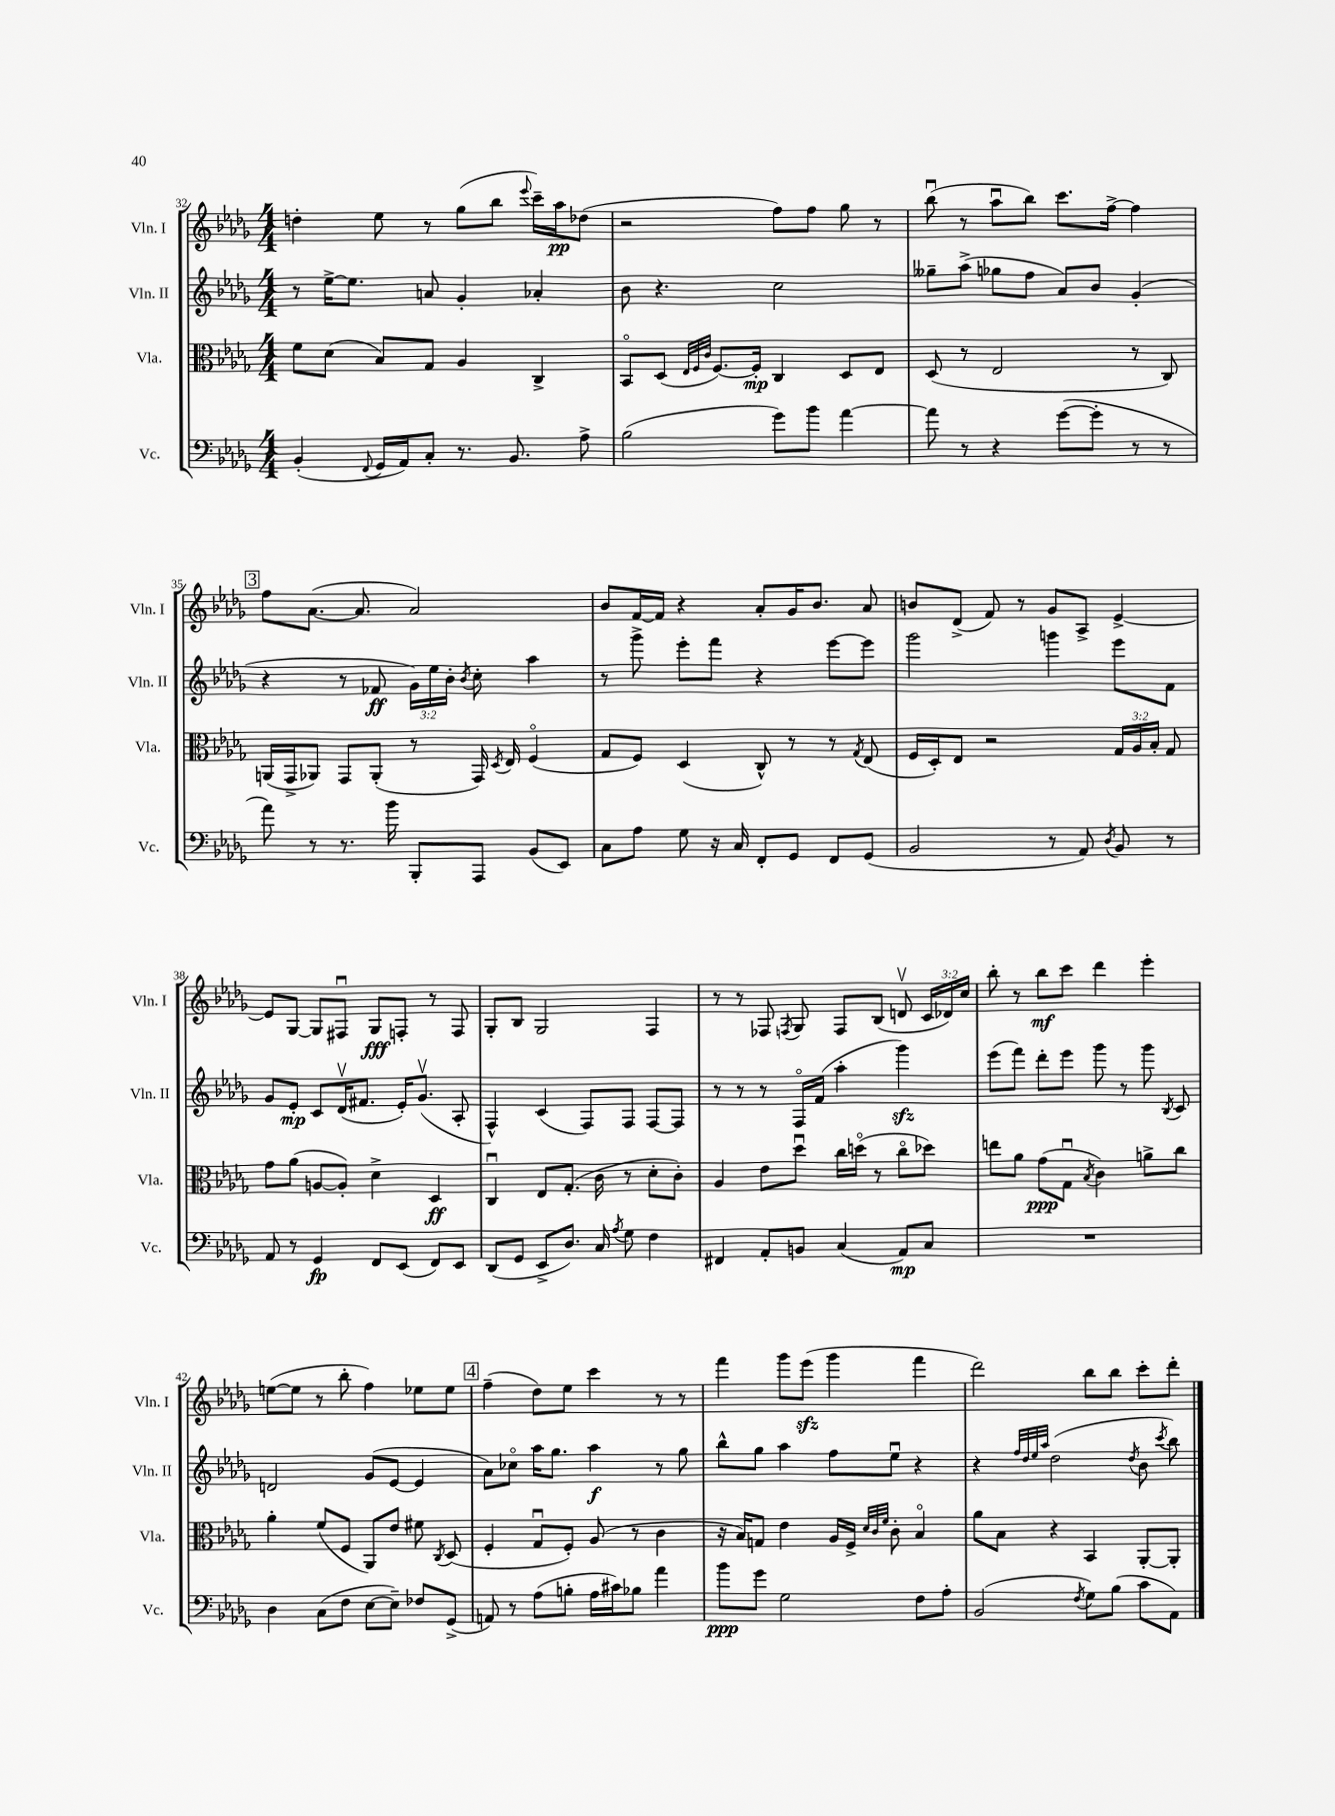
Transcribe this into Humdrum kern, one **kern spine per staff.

**kern	**kern	**kern	**kern
*staff4	*staff3	*staff2	*staff1
*clefF4	*clefC3	*clefG2	*clefG2
*k[b-e-a-d-g-]	*k[b-e-a-d-g-]	*k[b-e-a-d-g-]	*k[b-e-a-d-g-]
*M4/4	*M4/4	*M4/4	*M4/4
(4BB-'	8f	8r	4dd'
.	(8d-	[16ee-^	.
.	.	8.ee-]	.
8qqFF	.	.	.
16GG-	8B-)	.	8ee-
16AA-)	.	.	.
8C'	8G-	8a	8r
8.r	4A-	4g-'	(8gg-
.	.	.	8bb-
8.BB-	.	.	.
.	.	.	8qqeee-
.	4C^	4a-'	16ccc~)
.	.	.	16aa-
8A-^	.	.	(8dd-
=	=	=	=
(2B-	8BB-o	8b-	2r
.	(8D-	4.r	.
.	32qqE-	.	.
.	32qqF	.	.
.	32qqc	.	.
.	[8.F)	.	.
.	16F']	.	.
8g-)	4C	2cc	8ff)
8b-	.	.	8ff
[4a-	8D-	.	8gg-
.	8E-	.	8r
=	=	=	=
8a-]	(8D-	8gg--~	(8bb-u
8r	8r	(8aa-^	8r
4r	2E-	8gg-	8aa-u
.	.	8ff	8bb-)
([8g-	.	8a-)	8.ccc
8g-']	.	8b-	.
.	.	.	[16ff^
8r	8r	(4g-'	4ff]
8r	8C)	.	.
=	=	=	=
8a-)	(16AA	4r	8ff
.	16GG-^	.	.
8r	8AA-)	.	([8.a-
8.r	8GG-	8r	.
.	.	.	8.a-]
.	(8AA-'	8f-	.
16b-	.	.	.
8BBB-'	8r	24g-)	2a-)
.	.	24ee-	.
.	.	24b-'	.
.	.	8qb-	.
8AAA-	16GG-)	8cc'	.
.	8qD-	.	.
.	16E-	.	.
(8BB-	(4Fo	4aa-	.
8EE-)	.	.	.
=	=	=	=
8C	8G-	8r	8b-
8A-	8F)	8ggg-^	[16f
.	.	.	16f]
8G-	(4D-	8eee-'	4r
16r	.	8fff	.
16C	.	.	.
8FF'	8C^^)	4r	8a-'
8GG-	8r	.	16g-
.	.	.	8.b-
8FF	8r	[8eee-	.
.	8qG-	.	.
(8GG-	(8E-	8eee-]	8a-
=	=	=	=
2BB-	16F	2ggg-	8b
.	16D-')	.	.
.	8E-	.	(8d-^
.	2r	.	8f)
.	.	.	8r
8r	.	4ggg	8g-
8AA-)	.	.	8A-^
8qD-	.	.	.
8BB-	24G-	8eee-	[4e-^
.	24A-	.	.
.	24B-'	.	.
8r	8G-	8f	.
=	=	=	=
8AA-	8g-	8g-	8e-]
8r	(8a-	8e-'	[8G-
4GG-	[8A	8c	8G-]
.	8A'])	(16d-v	8F#u
.	.	8.f#	.
8FF	4d-^	.	8G-
(8EE-	.	16e-')	8F'
.	.	(8.g-v	.
8FF)	4D-	.	8r
8EE-	.	8A-'	8F
=	=	=	=
(8DD-	4Cu	4F^^)	8G-'
8GG-	.	.	8B-
8EE-^	8E-	(4c	2G-
8.D-)	(8.G-'	.	.
.	.	8F)	.
16C	16c	.	.
8qA-	.	.	.
8G-	8r	8F	.
4F	8d-'	[8F	4F
.	8c')	8F]	.
=	=	=	=
4FF#	4A-	8r	8r
.	.	8r	8r
8AA-'	8e-	8r	8F-
.	.	.	8qF
8BB	8dd-u	16Fo	8G-
.	.	(16f	.
(4C	16cc	4aa-'	8F
.	(16ddo	.	.
.	8r	.	(8B-
8AA-)	8cco	4ggg-)	8dv
8C	8dd-)	.	24c
.	.	.	24d-)
.	.	.	24cc
=	=	=	=
1r	8ee	(8eee-	8bb-'
.	8a-	8fff)	8r
.	(8g-	8ddd-'	8bb-
.	8G-u	8eee-	8ccc
.	8qB-	.	.
.	4c)	8ggg-	4ddd-
.	.	8r	.
.	8a^	8ggg-	4eee-'
.	.	8qB-	.
.	8cc	8c	.
=	=	=	=
4D-	4a-'	2d	([8ee
.	.	.	8ee]
(8C	(8f	.	8r
8F	8F	.	8bb-'
[8E-	8AA-)	(8g-	4ff)
8E-~])	8e-	[8e-	.
8F-	8f#	4e-]	8ee-
.	8qC	.	.
(8GG-^	(8D-	.	8ee-
=	=	=	=
8AA)	4F'	8a-)	(4ff~
8r	.	8cc-o	.
(8A-	8G-u	16aa-	8dd-)
.	.	8.gg-	.
8B'	8F')	.	8ee-
16A-	(8A-	4aa-	4ccc
16c#)	.	.	.
8B-	8r	.	.
4a-	4c	8r	8r
.	.	8gg-	8r
=	=	=	=
8b-	16r	8bb-^^	4fff
.	16B-)	.	.
8g-	8G	8gg-	.
2G-	4e-	4aa-	8ggg-
.	.	.	(8eee-
.	16A-	8ff	4ggg-
.	16F^	.	.
.	32qqd-	.	.
.	32qqc	.	.
.	32qqf	.	.
.	8c'	8ee-u	.
8F	4B-o	4r	4fff
8A-'	.	.	.
=	=	=	=
(2BB-	8a-	4r	2ddd-)
.	8B-	.	.
.	.	32qqff	.
.	.	32qqdd-	.
.	.	32qqee-	.
.	.	32qqaa-	.
.	4r	(2dd-	.
8qF	.	.	.
8G-)	4BB-	.	8bb-
(8B-	.	.	8bb-
.	.	8qdd-	.
8c	[8AA-'	8b-	8ccc'
.	.	8qccc	.
8AA-)	8AA-']	8bb-)	8ddd-'
==	==	==	==
*-	*-	*-	*-
